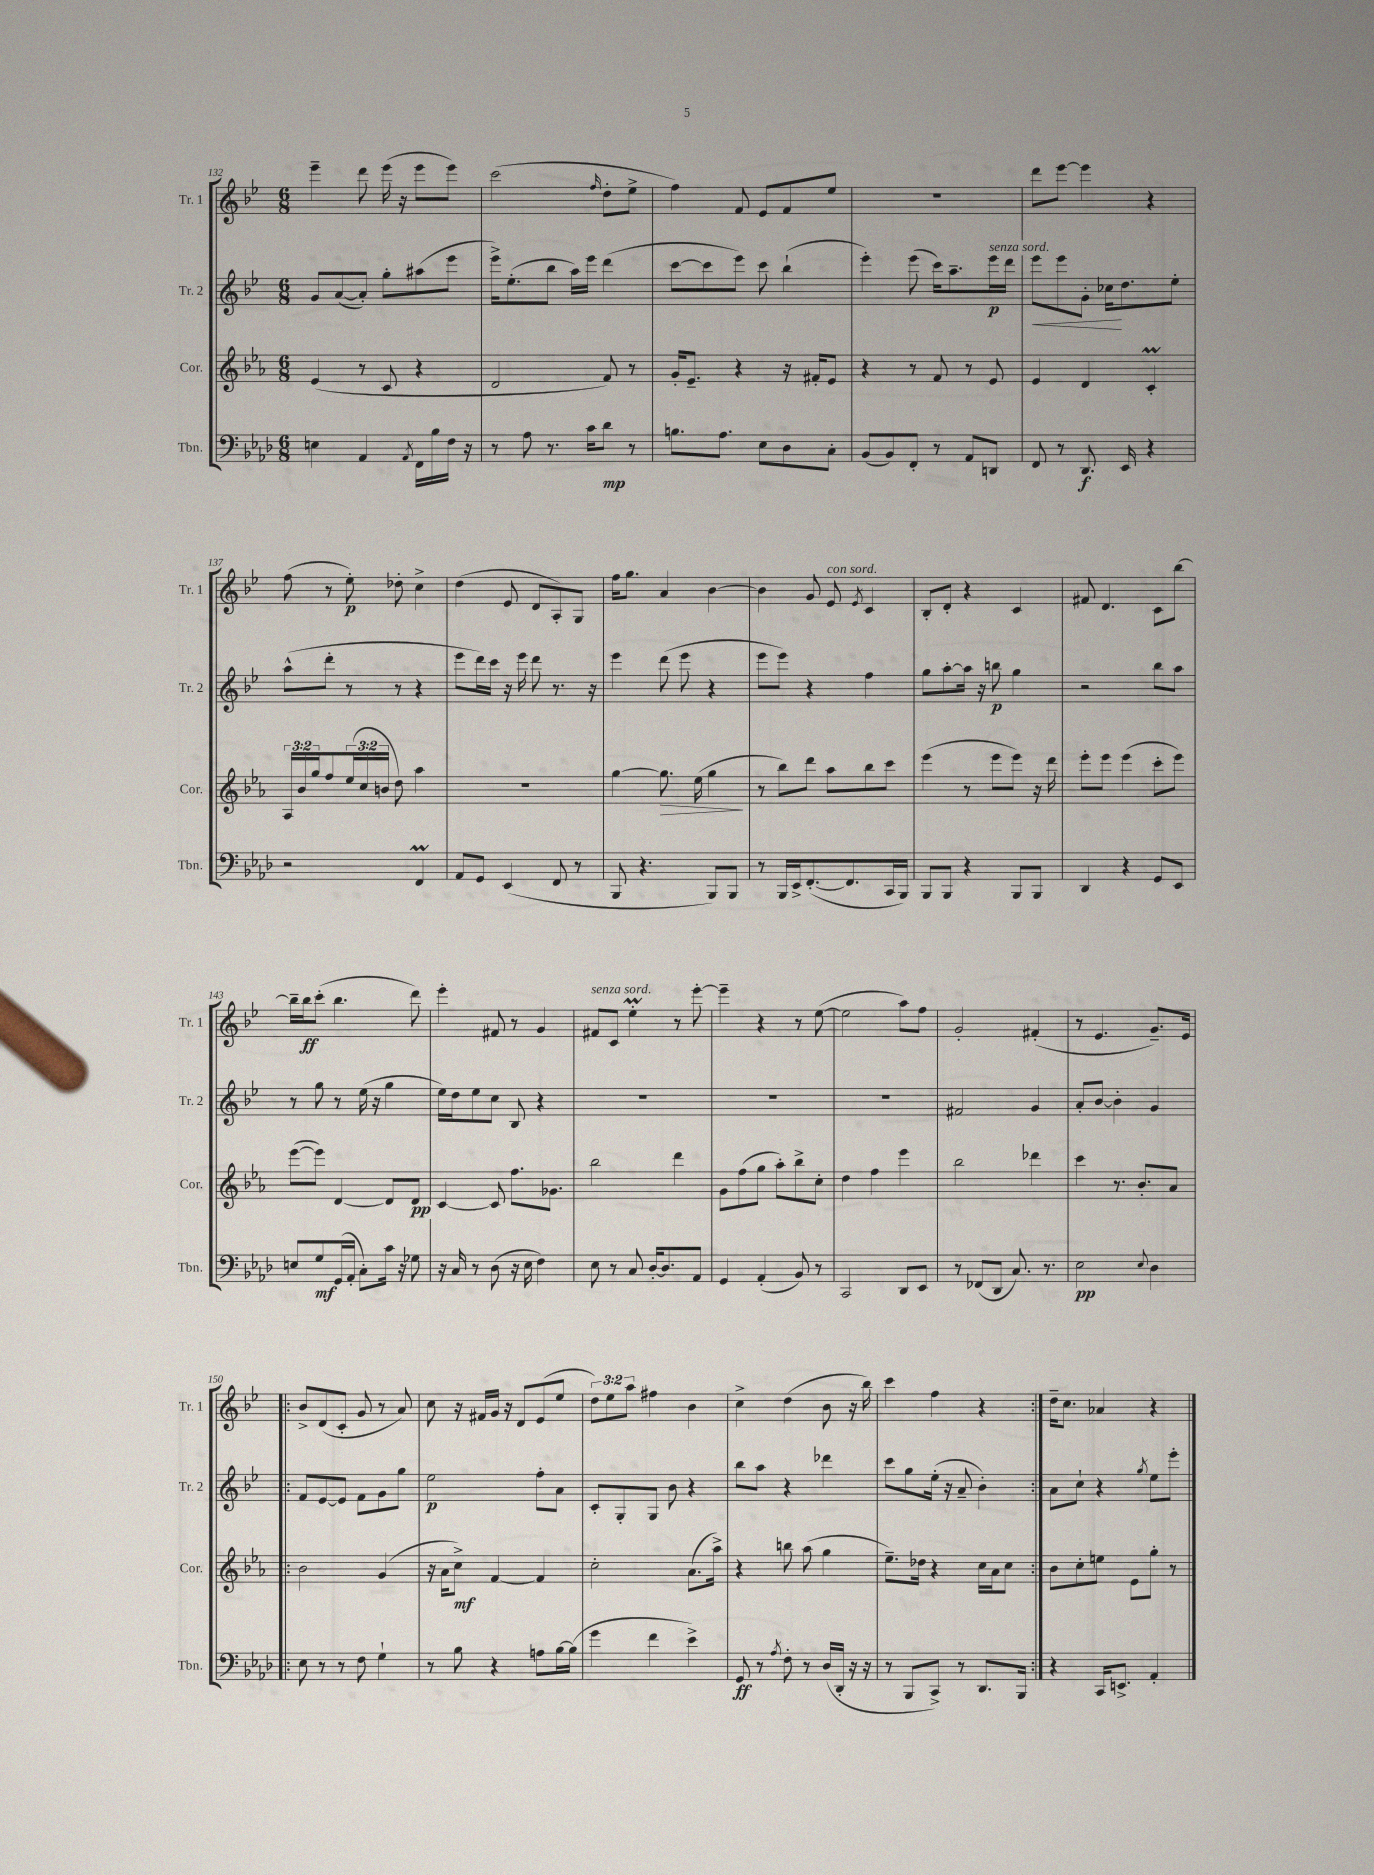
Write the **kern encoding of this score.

**kern	**dynam	**kern	**dynam	**kern	**dynam	**kern	**dynam
*part4	*part4	*part3	*part3	*part2	*part2	*part1	*part1
*staff4	*staff4	*staff3	*staff3	*staff2	*staff2	*staff1	*staff1
*I"Tbn.	*	*I"Cor.	*	*I"Tr. 2	*	*I"Tr. 1	*
*I'Tbn.	*	*I'Cor.	*	*I'Tr. 2	*	*I'Tr. 1	*
*clefF4	*	*clefG2	*	*clefG2	*	*clefG2	*
*k[b-e-a-d-]	*	*k[b-e-a-]	*	*k[b-e-]	*	*k[b-e-]	*
*M6/8	*	*M6/8	*	*M6/8	*	*M6/8	*
=132	=132	=132	=132	=132	=132	=132	=132
4En\	.	(4e-/	.	8g/L	.	4eee-~\	.
.	.	.	.	([8a/	.	.	.
4AA-/	.	8r	.	8a'/J])	.	8ddd\	.
.	.	8c/	.	8gg'\L	.	(16eee-\	.
.	.	.	.	.	.	16r	.
8qAA-/	.	.	.	.	.	.	.
16FF\LL	.	4r	.	(8aa#X\	.	8eee-\L	.
16B-\	.	.	.	.	.	.	.
16F\JJ	.	.	.	8eee-\J	.	8eee-\J)	.
16r	.	.	.	.	.	.	.
=133	=133	=133	=133	=133	=133	=133	=133
8r	.	2d/	.	16eee-^\KL)	.	(2ccc\	.
.	.	.	.	(8.ee-'\	.	.	.
8A-\	.	.	.	.	.	.	.
8.r	.	.	.	8bb-\J	.	.	.
.	.	.	.	16aa\LL)	.	.	.
16c\KL	.	.	.	16eee-\JJ	.	.	.
.	.	.	.	.	.	16qqff/	.
8d-\J	mp	8f/)	.	(4ddd\	.	8dd'\L	.
8r	.	8r	.	.	.	8ee-^\J	.
=134	=134	=134	=134	=134	=134	=134	=134
8.Bn\L	.	16g'/KL	.	[8ccc\L	.	4ff\)	.
.	.	8.e-~/J	.	.	.	.	.
.	.	.	.	8ccc\]	.	.	.
8.A-\J	.	.	.	.	.	.	.
.	.	4r	.	8eee-\J)	.	8f/	.
8E-\L	.	.	.	8ccc\	.	8e-/L	.
8D-\	.	16r	.	(4bb-`\	.	8f/	.
.	.	16f#X'/KL	.	.	.	.	.
8C'\J	.	8e-/J	.	.	.	8ee-/J	.
=135	=135	=135	=135	=135	=135	=135	=135
(8BB-/L	.	4r	.	4eee-'\)	.	2.r	.
8BB-/)	.	.	.	.	.	.	.
8FF'/J	.	8r	.	(8eee-\	.	.	.
8r	.	8f/	.	16ccc\KL)	.	.	.
.	.	.	.	8.aa~\	.	.	.
8AA-/L	.	8r	.	.	.	.	.
!	!	!	!	!LO:TX:a:i:t=senza sord.	!	!	!
8DDn/J	.	8e-/	.	16eee-\L	p	.	.
.	.	.	.	16ddd\JJ	.	.	.
=136	=136	=136	=136	=136	=136	=136	=136
!	!	!	!	!	!LO:HP:b	!	!
8FF/	.	4e-/	.	8eee-\L	<	8ddd\L	.
8r	.	.	.	8eee-\	.	[8eee-\J	.
8.DD-/	f	4d/	.	8g'\J	.	4eee-\]	.
.	.	.	.	16cc-X\KL	.	.	.
16EE-/	.	.	.	8.dd\	[	.	.
4r	.	4cM'/	.	.	.	4r	.
.	.	.	.	8ee-'\J	.	.	.
!!LO:LB:g=z
=137	=137	=137	=137	=137	=137	=137	=137
2r	.	24A-/LL	.	(8aa^^\L	.	(8ff\	.
.	.	24b-/	.	.	.	.	.
.	.	24gg/J	.	.	.	.	.
.	.	8ff/	.	8ddd'\J	.	8r	.
.	.	(24ee-/L	.	8r	.	8ee-'\)	p
.	.	24cc/	.	.	.	.	.
.	.	24bn/JJ	.	.	.	.	.
.	.	8dd\)	.	8r	.	8dd-X'\	.
4FFM/	.	4aa-\	.	4r	.	4cc^\	.
=138	=138	=138	=138	=138	=138	=138	=138
8AA-/L	.	2.r	.	8eee-\L	.	(4dd\	.
8GG/J	.	.	.	16ddd\L)	.	.	.
.	.	.	.	16ccc\JJ	.	.	.
(4EE-/	.	.	.	16r	.	8e-/	.
.	.	.	.	16eee-\	.	.	.
.	.	.	.	8ddd\	.	8d/L	.
8FF/	.	.	.	8.r	.	8A'/)	.
8r	.	.	.	.	.	8G/J	.
.	.	.	.	16r	.	.	.
=139	=139	=139	=139	=139	=139	=139	=139
8BBB-/	.	[4gg\	.	4eee-\	.	16ff\KL	.
.	.	.	.	.	.	8.gg\J	.
4.r	.	.	.	.	.	.	.
!	!	!	!LO:HP:b	!	!	!	!
.	.	8.gg\]	>	(8ddd\	.	4a/	.
.	.	.	.	8eee-\	.	.	.
.	.	(16ee-\	.	.	.	.	.
8BBB-/L)	.	4gg\	.	4r	.	[4b-\	.
8BBB-/J	.	.	.	.	.	.	.
.	.	.	]	.	.	.	.
=140	=140	=140	=140	=140	=140	=140	=140
8r	.	8r	.	8eee-\L	.	4b-\]	.
16BBB-/LL	.	8bb-\L)	.	8eee-\J)	.	.	.
16EE-^/J	.	.	.	.	.	.	.
([8.FF'/	.	8ddd\J	.	4r	.	8g/	.
!	!	!	!	!	!	!LO:TX:a:i:t=con sord.	!
.	.	8aa-\L	.	.	.	8e-/	.
8.FF/]	.	.	.	.	.	.	.
.	.	.	.	.	.	8qe-/	.
.	.	8bb-\	.	4ff\	.	4c/	.
16CC/L	.	8ccc\J	.	.	.	.	.
16BBB-/JJ)	.	.	.	.	.	.	.
=141	=141	=141	=141	=141	=141	=141	=141
8BBB-/L	.	(4eee-\	.	8gg\L	.	8B-'/L	.
8BBB-/J	.	.	.	[8aa'\	.	8d'/J	.
4r	.	8r	.	16aa\Jk]	.	4r	.
.	.	.	.	16r	.	.	.
.	.	8eee-\L	.	8bbn\	p	.	.
8BBB-/L	.	8eee-\J)	.	4gg\	.	4c/	.
8BBB-/J	.	16r	.	.	.	.	.
.	.	16ddd\	.	.	.	.	.
=142	=142	=142	=142	=142	=142	=142	=142
4DD-/	.	8eee-'\L	.	2r	.	8f#X/	.
.	.	8eee-\J	.	.	.	4.d/	.
4r	.	(4eee-\	.	.	.	.	.
8GG/L	.	8ccc'\L	.	8bb-\L	.	8c\L	.
8EE-/J	.	8eee-\J)	.	8aa\J	.	[8bb-\J	.
!!LO:LB:g=z
=143	=143	=143	=143	=143	=143	=143	=143
8En/L	.	([8eee-\L	.	8r	.	16bb-~\LL]	.
.	.	.	.	.	.	16bb-\J	ff
8G/	mf	8eee-\J])	.	8gg\	.	(8ccc'\J	.
(16GG/L	.	[4d/	.	8r	.	4.bb-\	.
16AA-'/JJ	.	.	.	.	.	.	.
8C'\L)	.	.	.	(16ee-\	.	.	.
.	.	.	.	16r	.	.	.
16c\Jk	.	8d/L]	.	4gg\	.	.	.
16r	.	.	.	.	.	.	.
8G-X\	.	8d/J	pp	.	.	8ddd\)	.
=144	=144	=144	=144	=144	=144	=144	=144
16r	.	[4c/	.	16ee-\LL)	.	4eee-'\	.
16C/	.	.	.	16dd\J	.	.	.
8r	.	.	.	8ee-\	.	.	.
(8D-\	.	8c/]	.	8cc\J	.	8f#X/	.
16r	.	8.ff\L	.	8B-/	.	8r	.
16E-\	.	.	.	.	.	.	.
4F\)	.	.	.	4r	.	4g/	.
.	.	8.g-X\J	.	.	.	.	.
=145	=145	=145	=145	=145	=145	=145	=145
!	!	!	!	!	!	!LO:TX:a:i:t=senza sord.	!
8E-\	.	2bb-\	.	2.r	.	8f#X/L	.
8r	.	.	.	.	.	8c/J	.
8C/	.	.	.	.	.	4ee-M'\	.
[16D-'/KL	.	.	.	.	.	.	.
8.D-/]	.	.	.	.	.	.	.
.	.	4ddd\	.	.	.	8r	.
8AA-/J	.	.	.	.	.	[8eee-'\	.
=146	=146	=146	=146	=146	=146	=146	=146
4GG/	.	8g\L	.	2.r	.	4eee-~\]	.
.	.	(8ff\	.	.	.	.	.
(4AA-'/	.	8gg\J	.	.	.	4r	.
.	.	8aa-'\L)	.	.	.	.	.
8BB-/)	.	8bb-^\	.	.	.	8r	.
8r	.	8cc'\J	.	.	.	([8ee-\	.
=147	=147	=147	=147	=147	=147	=147	=147
2CC/	.	4dd\	.	2.r	.	2ee-\]	.
.	.	4ff\	.	.	.	.	.
8DD-/L	.	4eee-\	.	.	.	8aa\L)	.
8EE-/J	.	.	.	.	.	8ff\J	.
=148	=148	=148	=148	=148	=148	=148	=148
8r	.	2bb-\	.	2f#X/	.	2g'/	.
(8FF-X/L	.	.	.	.	.	.	.
8DD-/J	.	.	.	.	.	.	.
8.C/)	.	.	.	.	.	.	.
.	.	4ddd-X\	.	4g/	.	(4f#X'/	.
8.r	.	.	.	.	.	.	.
=149	=149	=149	=149	=149	=149	=149	=149
2E-\	pp	4ccc\	.	8a'/L	.	8r	.
.	.	.	.	[8b-/J	.	4.e-/	.
.	.	8.r	.	4b-'\]	.	.	.
.	.	8.b-'/L	.	.	.	.	.
8qqE-/	.	.	.	.	.	.	.
4D-\	.	.	.	4g/	.	8.g~/L)	.
.	.	8a-/J	.	.	.	.	.
.	.	.	.	.	.	16e-/Jk	.
!!LO:LB:g=z
=150!|:	=150!|:	=150!|:	=150!|:	=150!|:	=150!|:	=150!|:	=150!|:
8E-\	.	2b-\	.	8f/L	.	8b-^/L	.
8r	.	.	.	[8e-/	.	(8d/	.
8r	.	.	.	8e-/J]	.	8c'/J	.
8F\	.	.	.	8f\L	.	8g/	.
4G`\	.	(4g/	.	8g\	.	8r	.
.	.	.	.	8gg\J	.	8a/)	.
=151	=151	=151	=151	=151	=151	=151	=151
8r	.	16r	.	2ee-\	p	8cc\	.
.	.	16a-\KL	.	.	.	.	.
8B-\	.	8cc^\J)	mf	.	.	16r	.
.	.	.	.	.	.	16f#X/LL	.
4r	.	[4f/	.	.	.	16g/JJ	.
.	.	.	.	.	.	16r	.
.	.	.	.	.	.	8d/L	.
8An\L	.	4f/]	.	8ff'\L	.	(8e-/	.
[16B-\L	.	.	.	8a\J	.	8ee-/J	.
(16B-\JJ]	.	.	.	.	.	.	.
=152	=152	=152	=152	=152	=152	=152	=152
4g\	.	2cc'\	.	8c'/L	.	12dd\L)	.
.	.	.	.	.	.	12ee-\	.
.	.	.	.	8G'/	.	.	.
.	.	.	.	.	.	12aa\J	.
4f\	.	.	.	8G/J	.	4ff#X\	.
.	.	.	.	8b-\	.	.	.
4e-^\)	.	(8.a-\L	.	4r	.	4b-\	.
.	.	16aa-^\Jk)	.	.	.	.	.
=153	=153	=153	=153	=153	=153	=153	=153
8GG/	ff	4r	.	8bb-\L	.	4cc^\	.
8r	.	.	.	8aa\J	.	.	.
8qA-/	.	.	.	.	.	.	.
8F'\	.	8bbn\	.	4r	.	(4dd\	.
8r	.	(8aa-\	.	.	.	.	.
(16D-/LL	.	4gg\	.	4ddd-X\	.	8b-\	.
16DD-'/JJ	.	.	.	.	.	.	.
16r	.	.	.	.	.	16r	.
16r	.	.	.	.	.	16bb-\)	.
=154	=154	=154	=154	=154	=154	=154	=154
8r	.	8.ee-~\L)	.	8ccc\L	.	4ccc\	.
8BBB-/L	.	.	.	8gg\	.	.	.
.	.	16dd-X\Jk	.	.	.	.	.
8CC^/J)	.	4r	.	(16ee-'\Jk	.	4ff\	.
.	.	.	.	16r	.	.	.
8r	.	.	.	8a~/	.	.	.
8.DD-/L	.	16cc\LL	.	4b-'\)	.	4r	.
.	.	16a-\J	.	.	.	.	.
.	.	8cc\J	.	.	.	.	.
16BBB-/Jk	.	.	.	.	.	.	.
=155:|!	=155:|!	=155:|!	=155:|!	=155:|!	=155:|!	=155:|!	=155:|!
4r	.	8b-\L	.	8a\L	.	16dd~\KL	.
.	.	.	.	.	.	8.cc\J	.
.	.	8cc'\	.	8cc`\J	.	.	.
16CC/KL	.	8een\J	.	4r	.	4a-X/	.
8.EEn^/J	.	.	.	.	.	.	.
.	.	8e-\L	.	.	.	.	.
.	.	.	.	8qgg/	.	.	.
4AA-'/	.	8gg'\J	.	8ee-\L	.	4r	.
.	.	8r	.	8eee-'\J	.	.	.
==	==	==	==	==	==	==	==
*-	*-	*-	*-	*-	*-	*-	*-
